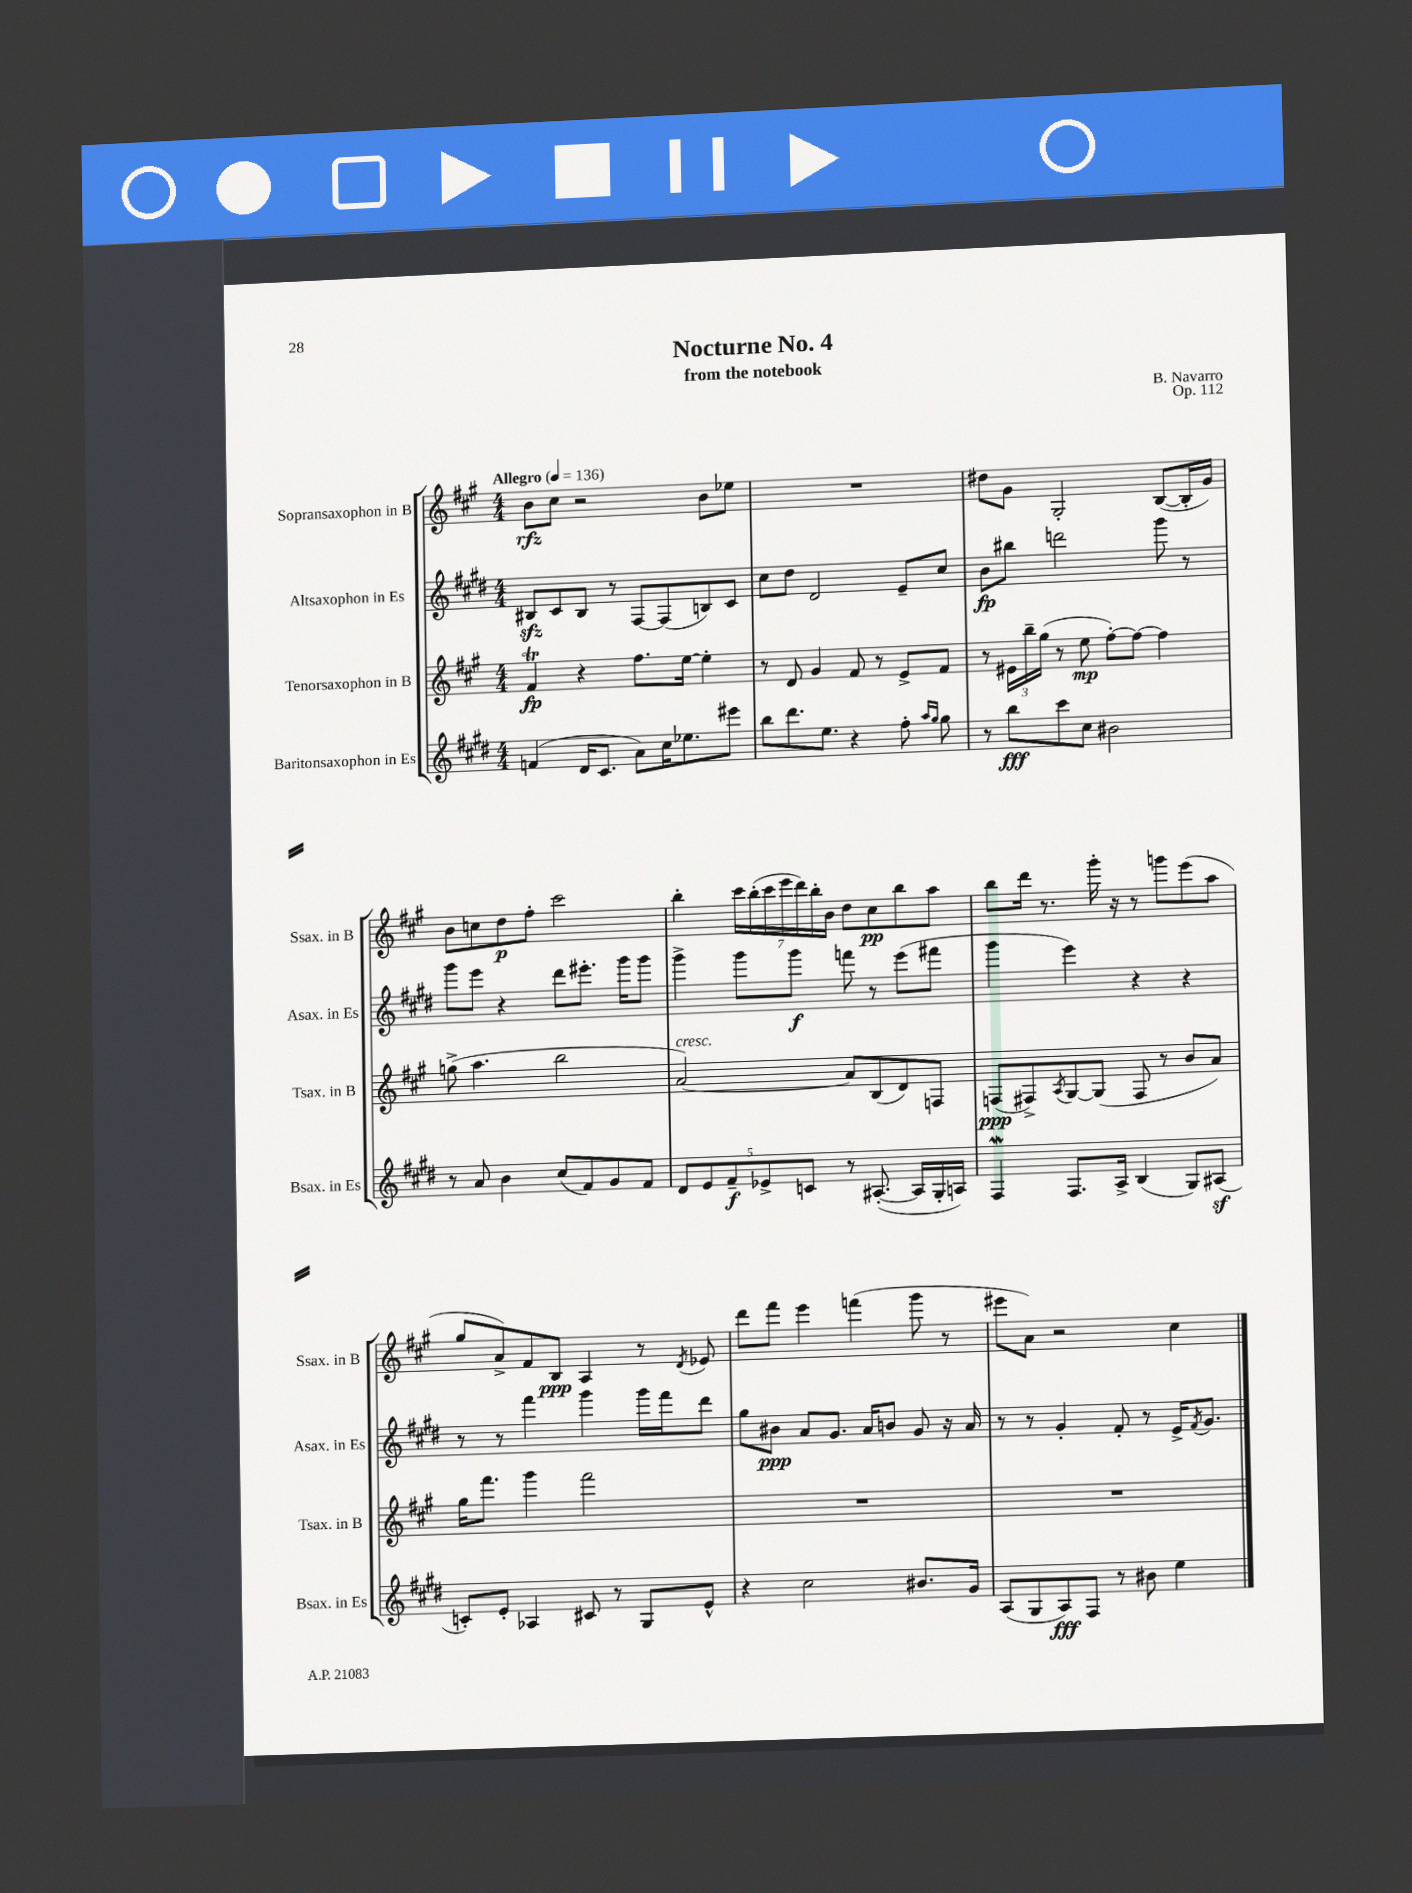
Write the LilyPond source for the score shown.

\header { title = "Nocturne No. 4" composer = "B. Navarro" subtitle = "from the notebook" opus = "Op. 112" }
<<
\new StaffGroup <<
\new Staff = "s0" \with { instrumentName = "Sopransaxophon in B" shortInstrumentName = "Ssax. in B" } {
    \clef treble \key a \major \numericTimeSignature \time 4/4 \tempo "Allegro" 4 = 136
    b'8\rfz cis''8 r2 b'8 ees''8 |
    R1 |
    dis''8 gis'8 gis2-. b8~( b16-. gis'16) |
    b'8 c''8 d''8\p fis''8-. cis'''2 |
    b''4-. \tuplet 7/4 { cis'''16 b''16-.( cis'''16 e'''16 d'''16) b''16-. b'16 } d''8 cis''8\pp b''8 a''8 |
    b''8 d'''16 r8. gis'''16-. r16 r8 g'''8 e'''8( a''8 |
    gis''8 a'8->) fis'8 b8\ppp a4 r8 \acciaccatura { d'8 } ees'8 |
    d'''8 fis'''8 e'''4 f'''4( gis'''8 r8 |
    eis'''8 a'8) r2 cis''4 \bar "|." |
}
\new Staff = "s1" \with { instrumentName = "Altsaxophon in Es" shortInstrumentName = "Asax. in Es" } {
    \clef treble \key e \major \numericTimeSignature \time 4/4
    bis8\sfz cis'8 bis8 r8 fis8~ fis8( b8) cis'8 |
    cis''8 dis''8 dis'2 e'8-- cis''8 |
    b'8\fp bis''8 d'''2 gis'''8 r8 |
    gis'''8 e'''8 r4 dis'''8 eis'''8.-. gis'''16 gis'''8 |
    gis'''4-> gis'''8 gis'''8\f f'''8 r8 e'''8( fis'''8 |
    gis'''4 e'''4) r4 r4 |
    r8 r8 fis'''4 gis'''4 gis'''16 fis'''16 dis'''8 |
    gis''8 bis'8\ppp a'8 gis'8. a'16 b'8 gis'8 r16 a'16 |
    r8 r8 gis'4-. fis'8-. r8 e'16-> \acciaccatura { fis'8 } gis'8. \bar "|." |
}
\new Staff = "s2" \with { instrumentName = "Tenorsaxophon in B" shortInstrumentName = "Tsax. in B" } {
    \clef treble \key a \major \numericTimeSignature \time 4/4
    fis'4\trill\fp r4 fis''8. e''16~ e''4-. |
    r8 d'8 gis'4 fis'8 r8 e'8-> fis'8 |
    r8 \tuplet 3/2 { eis'16 b''16-- gis''16( } r8 e''8\mp fis''8~-.) fis''8~ fis''4 |
    g''8->( a''4. b''2 |
    a'2~^\markup { \italic "cresc." }) a'8 b8( d'8) f8 |
    f8\ppp( fis8->) \acciaccatura { a8 } gis8~ gis8( fis8 r8 b'8 a'8) |
    gis''16 fis'''8. gis'''4 fis'''2 |
    R1 |
    R1 \bar "|." |
}
\new Staff = "s3" \with { instrumentName = "Baritonsaxophon in Es" shortInstrumentName = "Bsax. in Es" } {
    \clef treble \key e \major \numericTimeSignature \time 4/4
    f'4( dis'16 cis'8. a'8) cis''16 ees''8. eis'''8 |
    b''8 dis'''8. e''8. r4 fis''8-. \grace { a''16 gis''16 } gis''8 |
    r8 b''8\fff cis'''8 cis''8 bis'2 |
    r8 a'8 b'4 cis''8( fis'8) gis'8 fis'8 |
    \tuplet 5/4 { dis'8 e'8 fis'8--\f ees'8-> c'8 } r8 ais8.~-.( ais16 gis16-. a16) |
    fis4\mordent fis8. a16-> b4( gis8) ais8\sf( |
    c'8-.) e'8-. aes4 cis'8 r8 gis8 e'8-^ |
    r4 cis''2 bis'8. gis'16 |
    a8( gis8 a8\fff) fis8 r8 bis'8 e''4 \bar "|." |
}
>>
>>
\layout { \context { \Score \remove "Bar_number_engraver" } }
